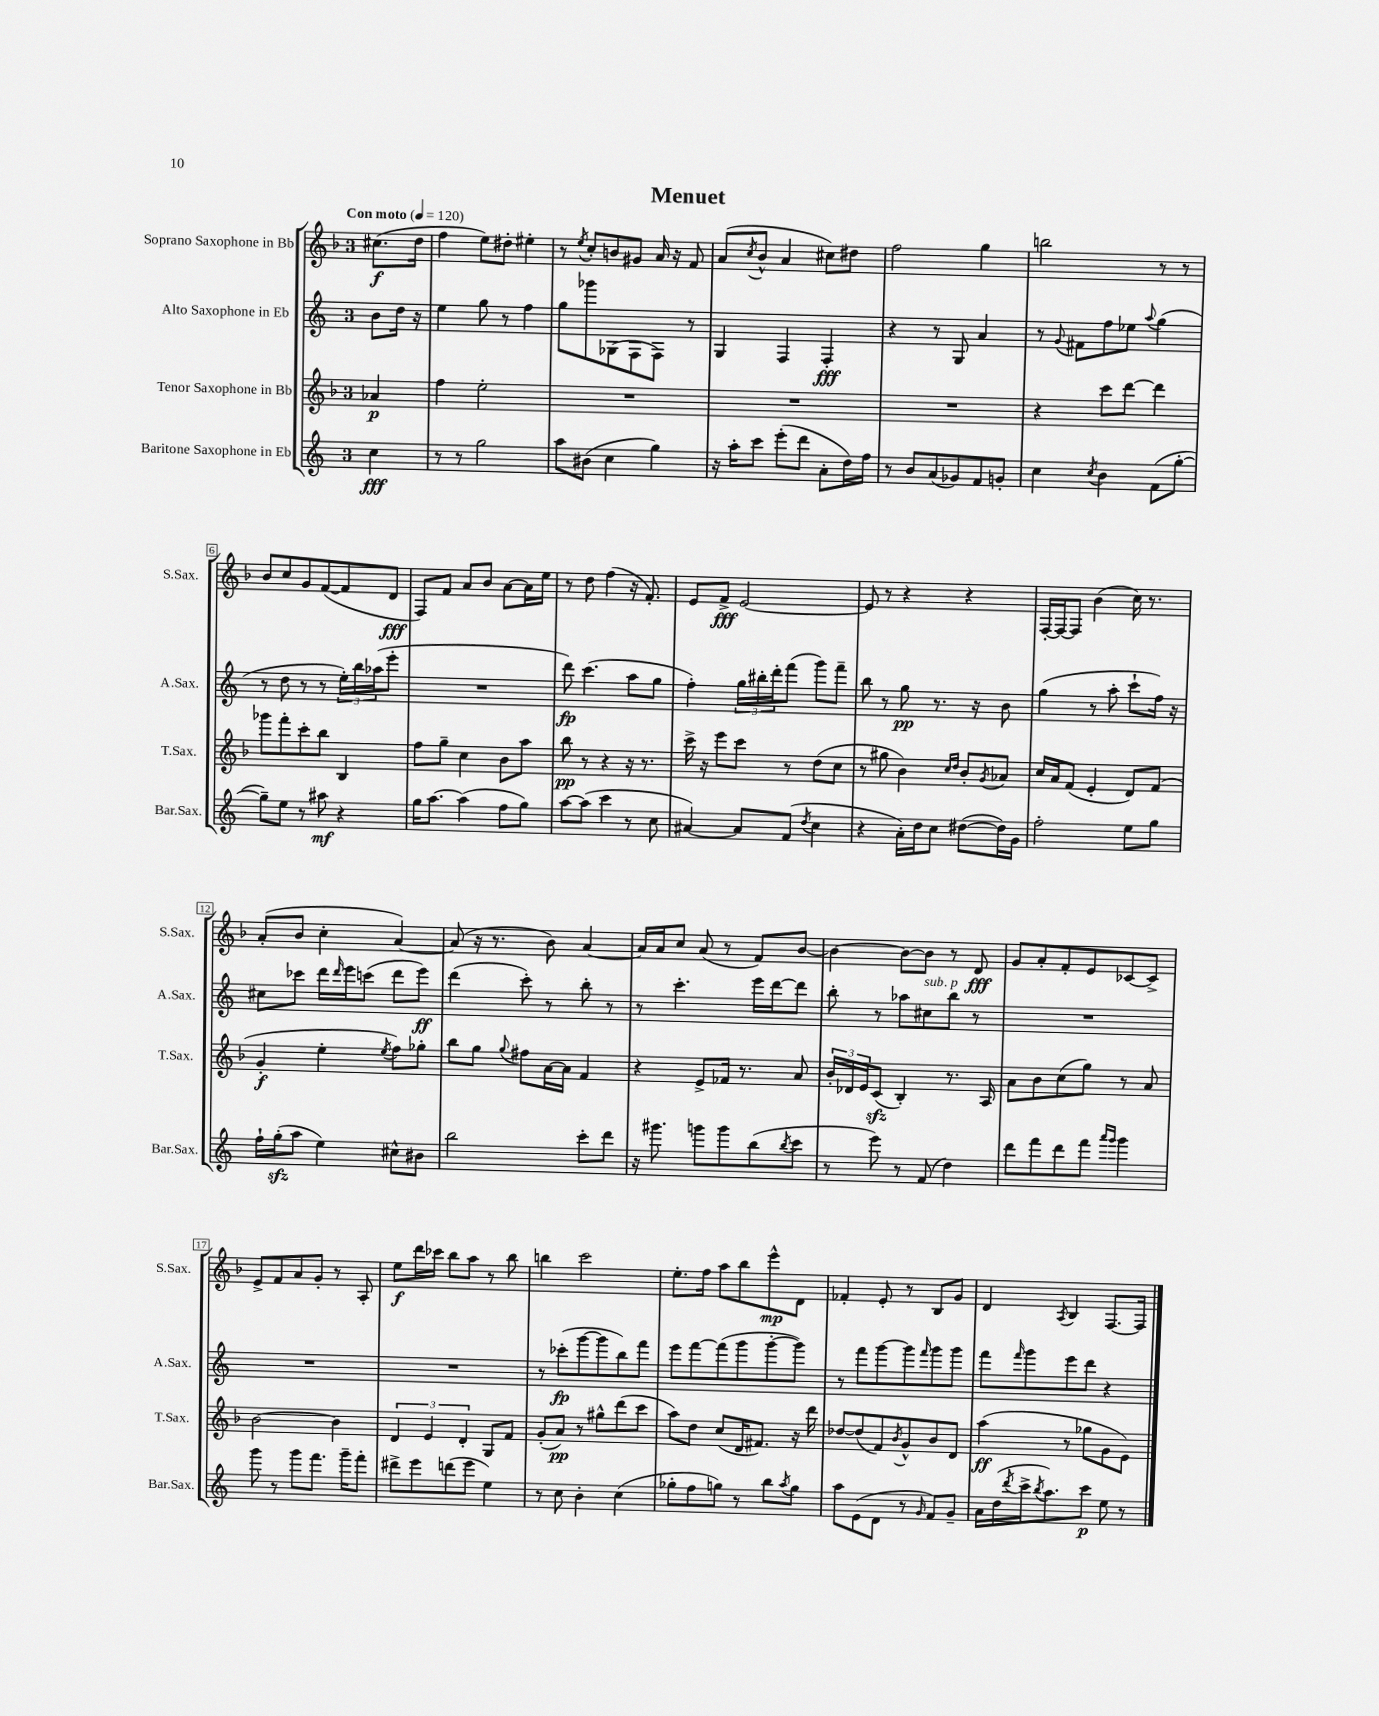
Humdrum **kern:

**kern	**kern	**kern	**kern
*staff4	*staff3	*staff2	*staff1
*clefG2	*clefG2	*clefG2	*clefG2
*k[]	*k[b-]	*k[]	*k[b-]
*M3/4	*M3/4	*M3/4	*M3/4
*MM120	*MM120	*MM120	*MM120
4cc	4a-	8b	(8.cc#
.	.	16dd	.
.	.	16r	16dd
=	=	=	=
8r	4ff	4ee	4ff
8r	.	.	.
2gg	2ee'	8gg	8ee)
.	.	8r	8dd#'
.	.	4ff	4ee#'
=	=	=	=
8aa	2.r	8gg	8r
.	.	.	8qee
(8b#	.	8ggg-	8cc'
4cc	.	(8G-	8b
.	.	8F	8g#
4gg)	.	8F)	16a
.	.	.	16r
.	.	8r	8f
=	=	=	=
16r	2.r	4G	(8a
16aa'	.	.	.
.	.	.	8qcc
8ccc	.	.	8b-^^
(8eee'	.	4F	4a
8ddd	.	.	.
8a'	.	4F'	8cc#)
16dd)	.	.	8dd#
16ff	.	.	.
=	=	=	=
8r	2.r	4r	2ff
8b	.	.	.
(8a	.	8r	.
8g-)	.	8G	.
8f	.	4a	4gg
8g'	.	.	.
=	=	=	=
4cc	4r	8r	2bb
.	.	8qqg	.
.	.	8f#	.
8qcc	.	.	.
4b	8ccc	8ff	.
.	[8ddd	8ee-	.
.	.	8qqaa	.
(8f	4ddd]	(4gg	8r
[8gg'	.	.	8r
=	=	=	=
8gg~])	8ggg-	8r	8b-
8ee	8fff'	8dd	8cc
8r	8ccc'	8r	8g
8aa#	8bb-	8r	([8f
4r	4B-	24ee')	8f]
.	.	24bb	.
.	.	(24aa-	.
.	.	8eee'	8d
=	=	=	=
16gg	8ff	2.r	8F)
[8.aa	.	.	.
.	8gg~	.	8f
(4aa]	4cc	.	8a
.	.	.	8b-
8ff	8b-	.	[8a
8gg)	8aa	.	16a]
.	.	.	16ee
=	=	=	=
[8aa	8bb-	8ddd)	8r
(8aa]	8r	(4.ccc	8dd
4ccc	4r	.	(4ff
8r	16r	8aa	16r
.	8.r	.	8.f')
8cc	.	8gg	.
=	=	=	=
[4a#)	16ccc^	4ff')	8e
.	16r	.	.
.	8eee	.	8f^
8a#]	8ccc	24gg	[2e
.	.	24bb#'	.
.	.	24ddd'	.
(8f	8r	(8fff	.
8qdd	.	.	.
4cc	(8dd	8ggg)	.
.	8cc	8fff~	.
=	=	=	=
4r	8r	8bb	8e]
.	8gg#	8r	8r
16a')	4b-)	8gg	4r
16dd	.	.	.
8cc	.	8.r	.
.	16qqcc	.	.
.	16qqdd	.	.
([8dd#	8b-'	.	4r
.	.	16r	.
.	8qg	.	.
16dd#])	8a-	8b	.
16g	.	.	.
=	=	=	=
2ff'	16cc	(4gg	[16F'
.	16a	.	16F_
.	(8f	.	8F]
.	4e'	8r	(4b-
.	.	8aa'	.
8ee	8d)	8ccc`	16cc)
.	.	.	8.r
8gg	(8f	16ff)	.
.	.	16r	.
=	=	=	=
16ff`	4g'	8cc#	(8a'
(16gg'	.	.	.
8aa	.	8ccc-	8b-
4ee)	4ee'	16ddd	4cc'
.	.	16qqddd	.
.	.	16eee	.
.	.	(8ccc	.
.	8qee	.	.
8cc#^^	8ff)	8ddd	[4a)
8b#	8gg-'	8eee)	.
=	=	=	=
2bb	8bb-	(4ddd	(8a]
.	8gg	.	16r
.	.	.	8.r
.	8qqgg	.	.
.	8ff#	8ccc')	.
.	[16a	8r	8b-)
.	16a]	.	.
8ccc'	4f	8bb'	[4a
8ddd	.	8r	.
=	=	=	=
16r	4r	8r	16a]
8.ggg#	.	.	16a
.	.	4.ccc'	8cc
8ggg	8e^	.	(8a
8ggg	16f-	.	8r
.	8.r	.	.
(8bb	.	16eee	8f)
.	.	[16ddd	.
8qbb	.	.	.
8ccc	8a	8ddd]	[8b-
=	=	=	=
8r	24b-'	8bb'	4b-_
.	24d-	.	.
.	24e	.	.
8eee)	(8c	8r	.
8r	4B-')	8aa-	8b-_
(8f	.	8cc#	8b-]
4dd)	8.r	8bb	8r
.	.	8r	8d
.	16A	.	.
=	=	=	=
8ddd	8a	2.r	8g
8fff	8b-	.	8a'
8ddd	(8cc	.	8f'
8fff	8gg)	.	8e
16qqaaa	.	.	.
16qqggg	.	.	.
4ggg	8r	.	[8c-
.	8a	.	8c-^]
=	=	=	=
8ggg	[2b-	2.r	8e^
8r	.	.	8f
8ggg	.	.	8a
8.fff	.	.	8g'
.	4b-]	.	8r
16ggg~	.	.	.
8fff'	.	.	8A'
=	=	=	=
8ddd#^	6d	2.r	8ee
8eee	.	.	16ddd
.	6e	.	.
.	.	.	16ccc-
(8ddd	.	.	8bb-
.	6d'	.	.
8eee	.	.	8aa
4ee)	8G	.	8r
.	8f	.	8bb-
=	=	=	=
8r	(8g'	8r	4bb
8cc	8a)	(8ccc-'	.
4b'	8r	[8ggg	2ccc
.	8gg#^^	8ggg]	.
(4cc	(8ddd	8bb)	.
.	8ccc	8fff	.
=	=	=	=
8gg-'	8aa)	8eee	8.ee'
8ff	8dd	[8fff	.
.	.	.	16ff
8gg)	(8cc	(8fff]	8aa
8r	16d	8ggg	8bb-
.	8.f#)	.	.
8bb	.	[8ggg'	8eee^^
8qaa	.	.	.
8gg	16r	8ggg])	8d
.	16ddd	.	.
=	=	=	=
8aa	[8dd-	8r	4f-'
(8e	(8dd-]	8fff	.
8d	8f)	[8ggg	8e'
.	8qb-	.	.
8r	8g^^	8ggg]	8r
16qqg	.	16qqfff	.
8f)	8b-	8ggg	8B-
8g~	8d	8ggg	8g
=	=	=	=
16a	(4aa	8fff	4d
(16dd	.	.	.
8qddd	.	16qqfff	.
16ccc^	.	8ggg	.
8qbb	.	.	.
8.aa)	.	.	.
.	.	.	8qA
.	8r	8eee	4B-
8ccc	8gg-	8ddd	.
8ee	8g	4r	[8.F
8r	8e)	.	.
.	.	.	16F]
==	==	==	==
*-	*-	*-	*-
